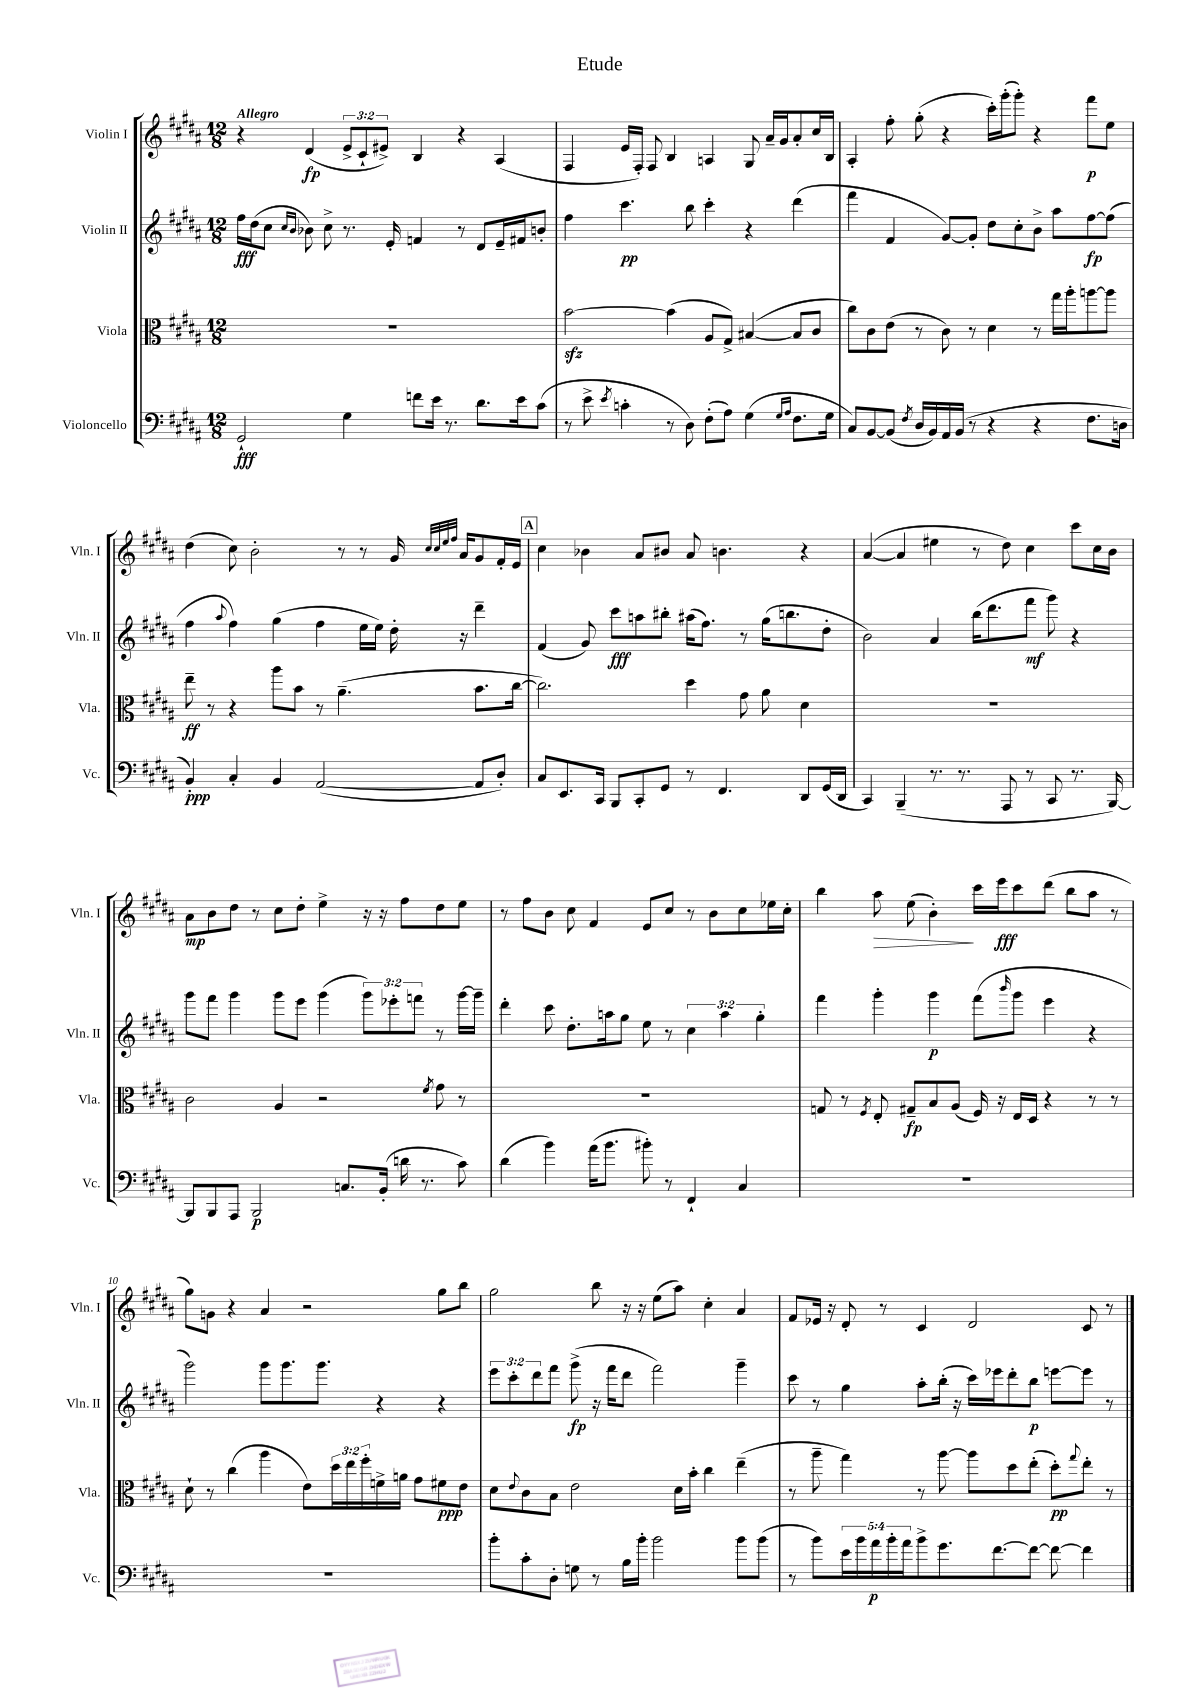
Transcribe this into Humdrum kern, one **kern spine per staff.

**kern	**kern	**kern	**kern
*staff4	*staff3	*staff2	*staff1
*clefF4	*clefC3	*clefG2	*clefG2
*k[f#c#g#d#a#]	*k[f#c#g#d#a#]	*k[f#c#g#d#a#]	*k[f#c#g#d#a#]
*M12/8	*M12/8	*M12/8	*M12/8
2GG#`/	1.r	16ff#\LL	4r
.	.	(16dd#\J	.
.	.	8cc#\J	.
.	.	16qqcc#/LL	.
.	.	16qqb/JJ	.
.	.	8b-\)	(4d#/
.	.	8cc#^\	.
4G#\	.	8.r	12e^/L
.	.	.	12c#`/
.	.	.	12e#^/J)
.	.	16e'/	.
8f\L	.	4f/	4B/
16e\Jk	.	.	.
8.r	.	.	.
.	.	8r	4r
8.d#\L	.	8d#/L	.
.	.	16e~/L	(4A#/
16e\k	.	16f#/J	.
(8c#\J	.	8b'/J	.
=	=	=	=
8r	[2b\	4ff#\	4F#/
8e^\	.	.	.
8qe/	.	.	.
4c'\	.	4.ccc#\	16e/LL
.	.	.	16F#'/JJ)
.	.	.	8F#/
8r	(4b\]	.	4B/
8D#\)	.	8bb\	.
(8F#'\L	8A#/L	4ccc#'\	4A/
8A#\J)	8G#^/J)	.	.
(4G#\	([4B#/	4r	8G#/
.	.	.	16a#~/LL
.	.	.	16g#/J
16qqG#/LL	.	.	.
16qqA#/JJ	.	.	.
8.F#\L	8B#/]L	(4ddd#\	8a#'/
.	8c#/J	.	16cc#/L
16G#\Jk	.	.	16B/JJ
=	=	=	=
8C#/L)	8cc#\L)	4fff#\	4A#'/
[8BB/	8c#\	.	.
(8BB/]J	(8e\J	4f#/	8ff#'\
8qF#/	.	.	.
16D#/LL	8r	.	(8gg#'\
16BB/)	.	.	.
16AA#/	8c#\)	[8g#/L)	4r
(16BB/JJ	.	.	.
8r	8r	8g#'/]J	.
4r	4d#\	8dd#\L	16ccc#'\LL)
.	.	.	(16ggg#'\J
.	.	8cc#'\	8ggg#'\J)
4r	8r	8b^\J	4r
.	16gg#\LL	8aa#\L	.
.	16aa#'\J	.	.
8.F#\L	[8aa\	[8ff#\	8fff#\L
.	8aa\]J	(8ff#\]J	8ee\J
16D\Jk	.	.	.
=	=	=	=
4BB'/)	8ee~\	4ff#\	(4dd#\
.	8r	.	.
.	.	8qqaa#/	.
4C#'/	4r	4ff#\)	8cc#\)
.	.	.	2b'\
4BB/	8aa#\L	(4gg#\	.
.	8b\J	.	.
([2AA#/	8r	4ff#\	.
.	(4.a#~\	.	8r
.	.	16ee\LL	8r
.	.	16ee\JJ)	.
.	.	16dd#'\	16g#/
.	.	.	32qqcc#/LLL
.	.	.	32qqcc#/
.	.	.	32qqee/
.	.	.	32qqff#/JJJ
.	.	16r	16a#/LK
8AA#/]L	8.b\L	4ddd#~\	8g#/
8D#'/J)	.	.	16f#'/L
.	[16cc#\Jk	.	16e/JJ
=	=	=	=
8C#/L	2.cc#\])	(4f#/	4cc#\
8.EE/	.	.	.
.	.	8g#/)	4b-\
16CC#/Jk	.	.	.
8BBB/L	.	8ccc#\L	.
8CC#'/	.	8aa\	8a#/L
8GG#/J	.	8bb#'\J	8b#/J
8r	4dd#\	(16aa#\LK	8a#/
.	.	8.ff#\J)	.
4.FF#/	.	.	4.b\
.	8g#\	8r	.
.	8a#\	(16gg#\LK	.
.	.	8.bb\	.
8DD#/L	4d#\	.	4r
(16GG#/L	.	8dd#'\J	.
16DD#/JJ	.	.	.
=	=	=	=
4CC#/)	1.r	2b\)	([4a#/
(4BBB~/	.	.	4a#/]
8.r	.	4a#/	4ee#\
8.r	.	.	.
.	.	(16bb\LK	8r
.	.	8.ddd#\	.
8AAA#/	.	.	8dd#\)
8r	.	8fff#\J	4cc#\
8CC#/	.	8ggg#\)	.
8.r	.	4r	8ccc#\L
.	.	.	16cc#\L
[16BBB/)	.	.	16b\JJ
=	=	=	=
8BBB/]L	2c#\	8ggg#\L	8a#\L
8BBB/	.	8fff#\J	8b\
8AAA#/J	.	4ggg#\	8dd#\J
2BBB/	.	.	8r
.	4A#/	8ggg#\L	8cc#\L
.	.	8eee\J	8dd#'\J
.	2r	(4ggg#\	4ee^\
8.C/L	.	.	.
.	.	12ggg#\L)	16r
(16BB'/Jk	.	.	16r
.	.	12eee-'\	.
16d\	.	.	8ff#\L
.	.	12fff\J	.
8.r	.	.	.
.	8qf#/	.	.
.	8g#\	8r	8dd#\
8c#\)	8r	[16ggg#\LL	8ee\J
.	.	16ggg#~\]JJ	.
=	=	=	=
(4d#\	1.r	4ddd#'\	8r
.	.	.	8ff#\L
4b\)	.	8ccc#\	8b\J
.	.	8.dd#'\L	8cc#\
(16a#\LK	.	.	4f#/
8.b\J	.	16aa\k	.
.	.	8gg#\J	.
8b#'\)	.	8ee\	8e/L
8r	.	8r	8cc#/J
4FF#`/	.	6cc#\	8r
.	.	.	8b\L
.	.	6aa\	.
4C#/	.	.	8cc#\
.	.	6gg#'\	.
.	.	.	16ee-\L
.	.	.	16cc#'\JJ
=	=	=	=
1.r	8G/	4fff#\	4bb\
.	8r	.	.
.	8qF#/	.	.
.	8E'/	4ggg#'\	8aa#\
.	8G#~/L	.	(8ee\
.	8B/	4ggg#\	4b'\)
.	(8A#/J	.	.
.	16F#/)	(8fff#\L	16ccc#\LL
.	16r	.	16eee\J
.	.	16qqbbb/	.
.	16E/LL	8ggg#\J	8ccc#\
.	16D#/JJ	.	.
.	4r	4eee\	(8ddd#\J
.	.	.	8bb\L
.	8r	4r	8aa#\J
.	8r	.	8r
=	=	=	=
1.r	8d#`\	2ggg#\)	8gg#\L)
.	8r	.	8g\J
.	(4cc#\	.	4r
.	4aa#\	8ggg#\L	4a#/
.	.	8.ggg#\	.
.	8e\L)	.	2r
.	.	8.ggg#\J	.
.	24dd#\L	.	.
.	24ee\	.	.
.	24ff#'\	.	.
.	16f^\	4r	.
.	16a\JJ	.	.
.	8g#\L	.	.
.	8f#\	4r	8gg#\L
.	8e\J	.	8bb\J
=	=	=	=
8b'\L	8d#\L	12eee\L	2gg#\
.	.	12ccc#'\	.
.	8qqe/	.	.
8c#'\	8c#\	.	.
.	.	12ddd#\	.
8D#'\J	8B\J	8fff#\J	.
8G\	2e\	(8ggg#^\	.
8r	.	16r	8bb\
.	.	16fff#\LK	.
16B\LL	.	8ddd#\J	16r
16b'\JJ	.	.	16r
2b\	.	2fff#\)	(8ee\L
.	16d#\LL	.	8aa#\J)
.	16b'\JJ	.	.
.	4cc#\	.	4cc#'\
8b\L	(4ee~\	4ggg#~\	4a#/
(8b\J	.	.	.
=	=	=	=
8r	8r	8ccc#\	8f#/L
8b\L)	8aa#~\	8r	16e-/Jk
.	.	.	16r
20e\L	4gg#\)	4gg#\	8d#'/
20b\	.	.	.
20a#\	.	.	.
.	.	.	8r
20b'\	.	.	.
20a#\J	.	.	.
8b^\	8r	8aa#'\L	4c#/
8.g#\	[8aa#\	(16bb'\Jk	.
.	.	16r	.
.	8aa#\]L	16ccc#\LL)	2d#/
[8.f#\	.	16eee-\J	.
.	8dd#\	8ddd#'\	.
8f#\_J	(8ee'\J	8bb\J	.
8f#\_	8dd#'\L)	[8eee\L	.
.	8qqgg#/	.	.
4f#\]	8ee'\J	8eee\]J	8c#/
.	8r	8r	8r
==	==	==	==
*-	*-	*-	*-
